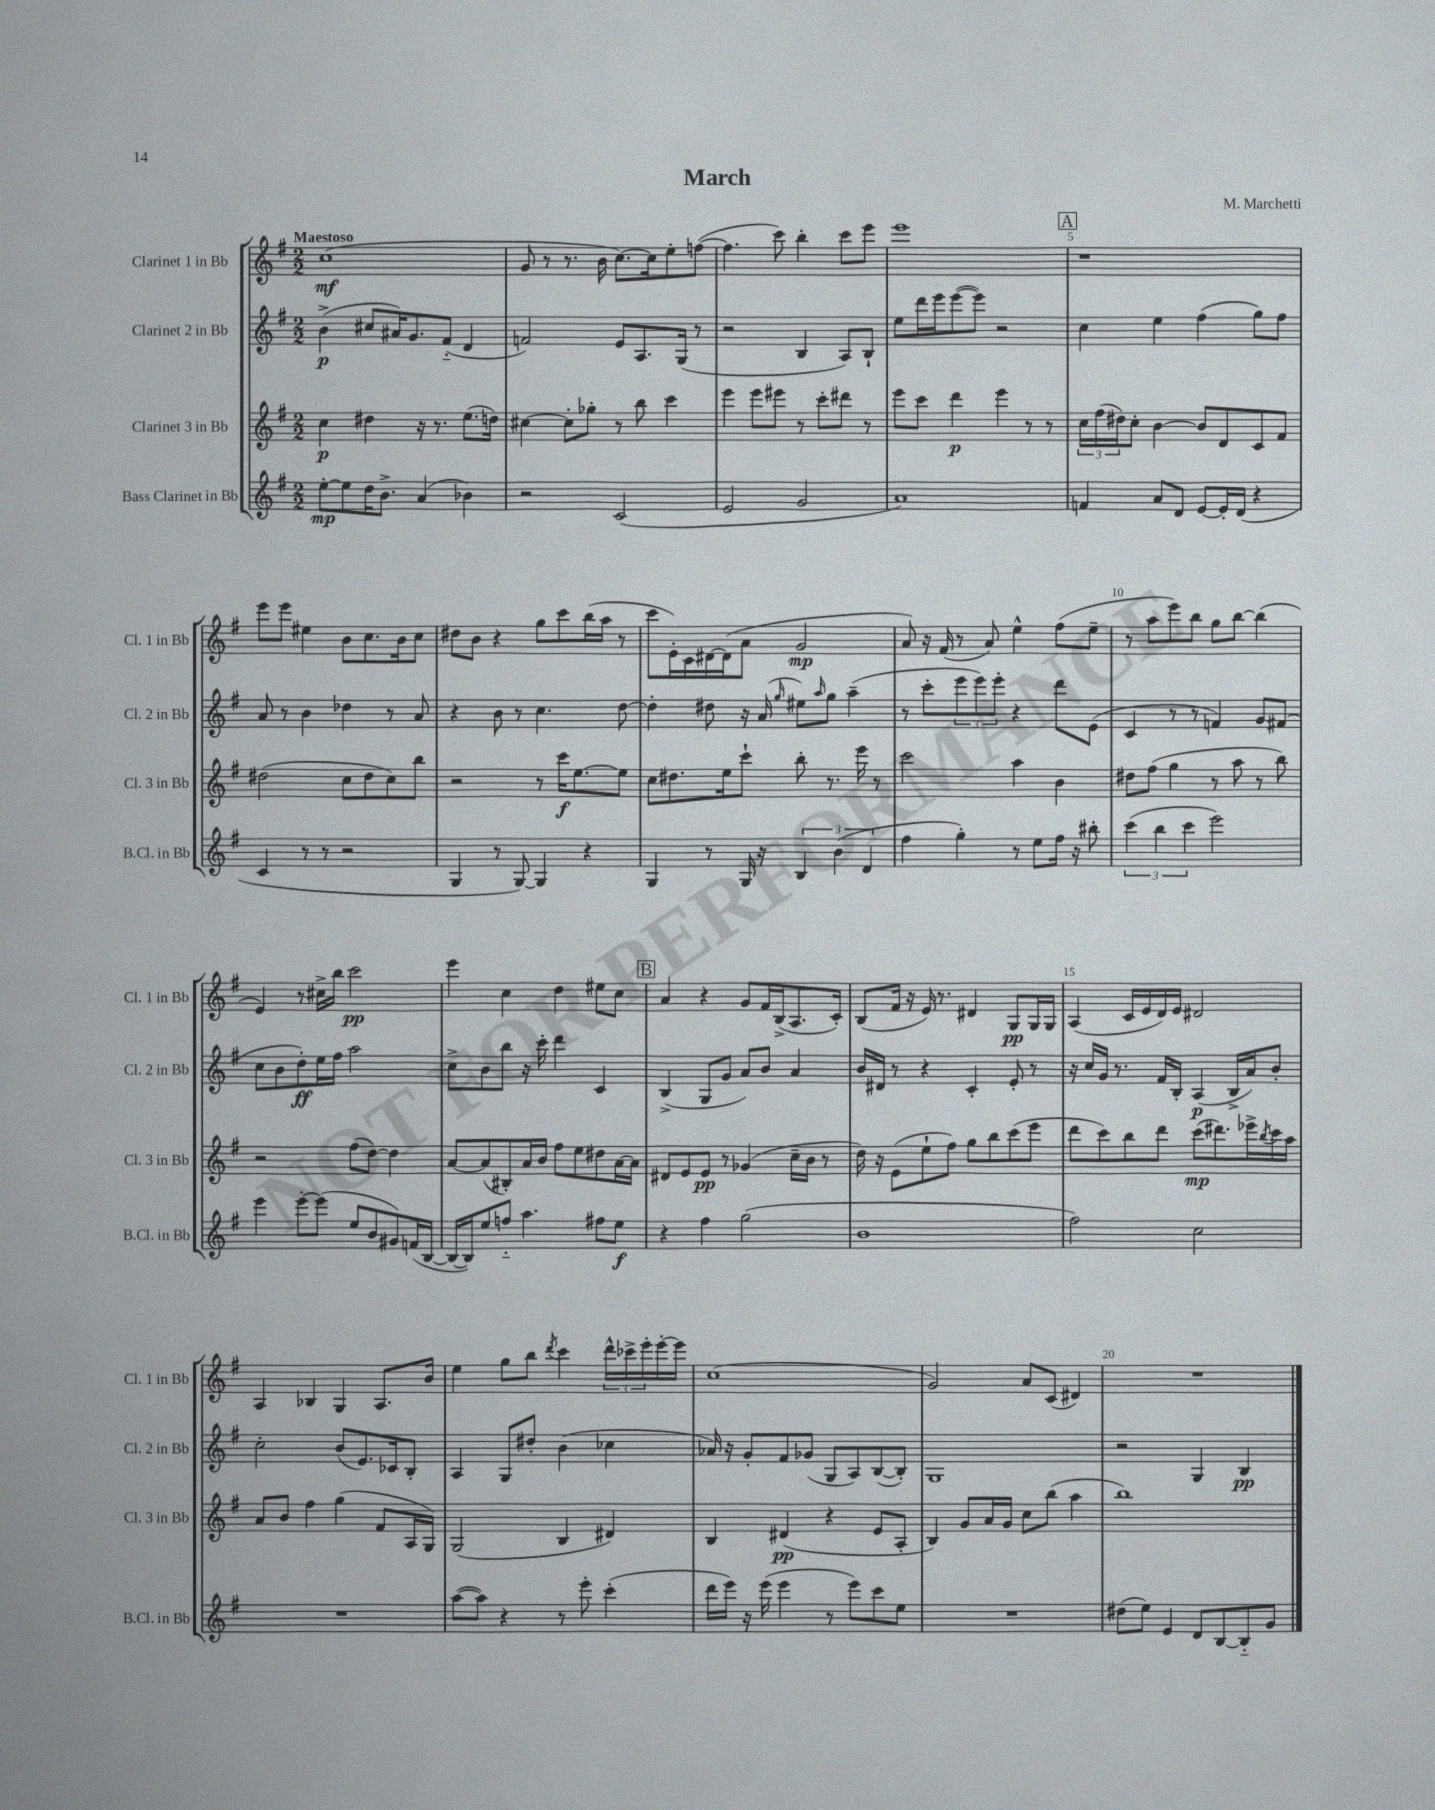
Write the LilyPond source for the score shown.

\header { title = "March" composer = "M. Marchetti" }
<<
\new StaffGroup <<
\new Staff = "s0" \with { instrumentName = "Clarinet 1 in Bb" shortInstrumentName = "Cl. 1 in Bb" } {
    \clef treble \key g \major \numericTimeSignature \time 2/2 \tempo "Maestoso"
    c''1\mf( |
    g'8 r8 r8. b'16 c''8.~) c''16 e''8-. f''8~( |
    f''4. c'''8) b''4-. c'''8 e'''8 |
    e'''1 |
    \mark \markup { \box "A" } r1 |
    e'''8 e'''8 eis''4 b'8 c''8. b'16 c''8 |
    dis''8 b'8 r4 g''8 c'''8 b''16( a''16 r8 |
    c'''8 e'16-.) c'16 dis'16~ dis'16( a'8 g'2\mp |
    a'8) r16 fis'16( r8 a'8) e''4-^ fis''8( e''8-- |
    r8 a''8 e'''8) b''8 g''8 b''8~ b''4( |
    e'4) r8 cis''16-> b''16 c'''2\pp |
    e'''4 c''4 d''4 eis''8 c''8 |
    \mark \markup { \box "B" } a'4 r4 g'8 fis'16 b16->( a8. c'16-.) |
    b8( fis'16 r16 e'16) r8. dis'4 g8\pp g16 g16 |
    a4( c'16 e'16 d'16) e'16 dis'2 |
    a4 bes4 g4 a8. b'16 |
    e''4 g''8 b''8 \acciaccatura { d'''8 } c'''4 \tuplet 3/2 { d'''16-^ ces'''16-> e'''16-. } e'''16~-. e'''16 |
    c''1( |
    g'2) a'8 c'8( dis'4) |
    R1 \bar "|." |
}
\new Staff = "s1" \with { instrumentName = "Clarinet 2 in Bb" shortInstrumentName = "Cl. 2 in Bb" } {
    \clef treble \key g \major \numericTimeSignature \time 2/2
    b'4->\p( cis''8 ais'16) g'8. fis'8-_( d'4 |
    f'2) e'8 a8. g16( r8 |
    r2 b4 a8) b8-! |
    e''8 d'''16 e'''16 e'''8~( e'''8) r2 |
    \mark \markup { \box "A" } c''4 e''4 fis''4( g''8) fis''8 |
    a'8 r8 b'4 des''4 r8 a'8 |
    r4 b'8 r8 c''4. d''8~ |
    d''4-. dis''8 r16 a'16( \grace { g''16 } eis''8) \grace { a''16 } g''8 a''4--( |
    r8 c'''8-. \tuplet 3/2 { e'''8 e'''8) e'''8-. } r4 d'''8 e'8( |
    c'4 r8 r8 f'4) g'8 fis'8( |
    c''8 b'8 d''8-.\ff) e''16 fis''16 a''2 |
    c''8-> b'8 b''8 r16 c'''16-. d'''4 c'4 |
    \mark \markup { \box "B" } b4->( g8 g'8 a'8) b'8 a'4 |
    b'16 dis'16 r8 r4 c'4-. e'8-. r8 |
    r16 c''16 g'16 r8. fis'16 b16-. a4\p( b16-> a'16) b'8-. |
    c''2-. b'8( e'8.) ces'16 b8-. |
    a4 g8 dis''8-. b'4( ces''4 |
    aes'16) r16 g'8-. fis'8 ges'8( g8 a8) b8~( b8-.) |
    g1 |
    r2 g4 b4\pp \bar "|." |
}
\new Staff = "s2" \with { instrumentName = "Clarinet 3 in Bb" shortInstrumentName = "Cl. 3 in Bb" } {
    \clef treble \key g \major \numericTimeSignature \time 2/2
    c''4\p dis''4 r16 r8. e''8.( d''16) |
    cis''4~ cis''8-. ges''8-. r8 b''8 c'''4 |
    e'''4 e'''8 eis'''8 r8 c'''8-. dis'''8 r8 |
    e'''8 c'''8 d'''4\p e'''4 r8 r8 |
    \mark \markup { \box "A" } \tuplet 3/2 { c''16 fis''16( dis''16) } c''8-. b'4~ b'8 d'8 c'8 fis'8 |
    dis''2( c''8 dis''8 c''8) b''8 |
    r2 r8 c'''16\f e''8.~ e''8 |
    c''8 dis''8. e''16 c'''8-! b''8-. r8. e'''16 r8 |
    c'''2 a''4 b'4 |
    dis''8 fis''8( g''4 r8 a''8 r8 b''8) |
    r2 fis''8( d''8~) d''4 |
    a'8~ a'8( bis8-.) a'16 b'16 fis''8 e''8 dis''8 a'16~ a'16 |
    \mark \markup { \box "B" } dis'8 e'8 e'8\pp r8 ges'4( c''16-- b'16 r8 |
    d''16) r16 e'8( e''8-! fis''8) g''8 b''8 c'''8( e'''8 |
    d'''8 c'''8) b''8 d'''8 c'''8\mp( dis'''8.) ees'''16-> \acciaccatura { b''8 } c'''16 a''16 |
    a'8 b'8 fis''4 g''4( fis'8 a16 g16) |
    g2( b4 dis'4) |
    b4 dis'4\pp( r4 e'8 a8-. |
    b4) g'8 a'16 g'16 c''8 b''8( a''4 |
    b''1) \bar "|." |
}
\new Staff = "s3" \with { instrumentName = "Bass Clarinet in Bb" shortInstrumentName = "B.Cl. in Bb" } {
    \clef treble \key g \major \numericTimeSignature \time 2/2
    e''8~-.\mp e''8 d''16 b'8.-> a'4( bes'4) |
    r2 c'2( |
    e'2 g'2 |
    a'1) |
    \mark \markup { \box "A" } f'4 a'8 d'8 e'8~ e'16-. d'16( r4 |
    c'4 r8 r8 r2 |
    g4 r8 g8~) g4 r4 |
    g4 r8 g16 r16 \tuplet 3/2 { b4 b'4( d'4 } |
    fis''4 g''4-.) r8 e''8 fis''16 r16 bis''8-. |
    \tuplet 3/2 { c'''4( b''4 c'''4 } e'''2) |
    e'''4 e'''8~-. e'''8( e''8 b'8 gis'8) f'16( b16~ |
    b16~ b16) e''8 f''8-_ a''4. fis''8 e''8\f |
    \mark \markup { \box "B" } r4 fis''4 g''2( |
    b'1 |
    fis''2) c''2 |
    R1 |
    a''8~( a''8) r4 r8 e'''8-. c'''4-.( |
    d'''16 e'''16) r16 e'''16( e'''4 r8 e'''8) c'''8 e''8 |
    R1 |
    dis''8( e''8) e'4 d'8 b8~ b8-_ g'8 \bar "|." |
}
>>
>>
\layout { \context { \Score \override BarNumber.break-visibility = ##(#f #t #t) barNumberVisibility = #(every-nth-bar-number-visible 5) } }
